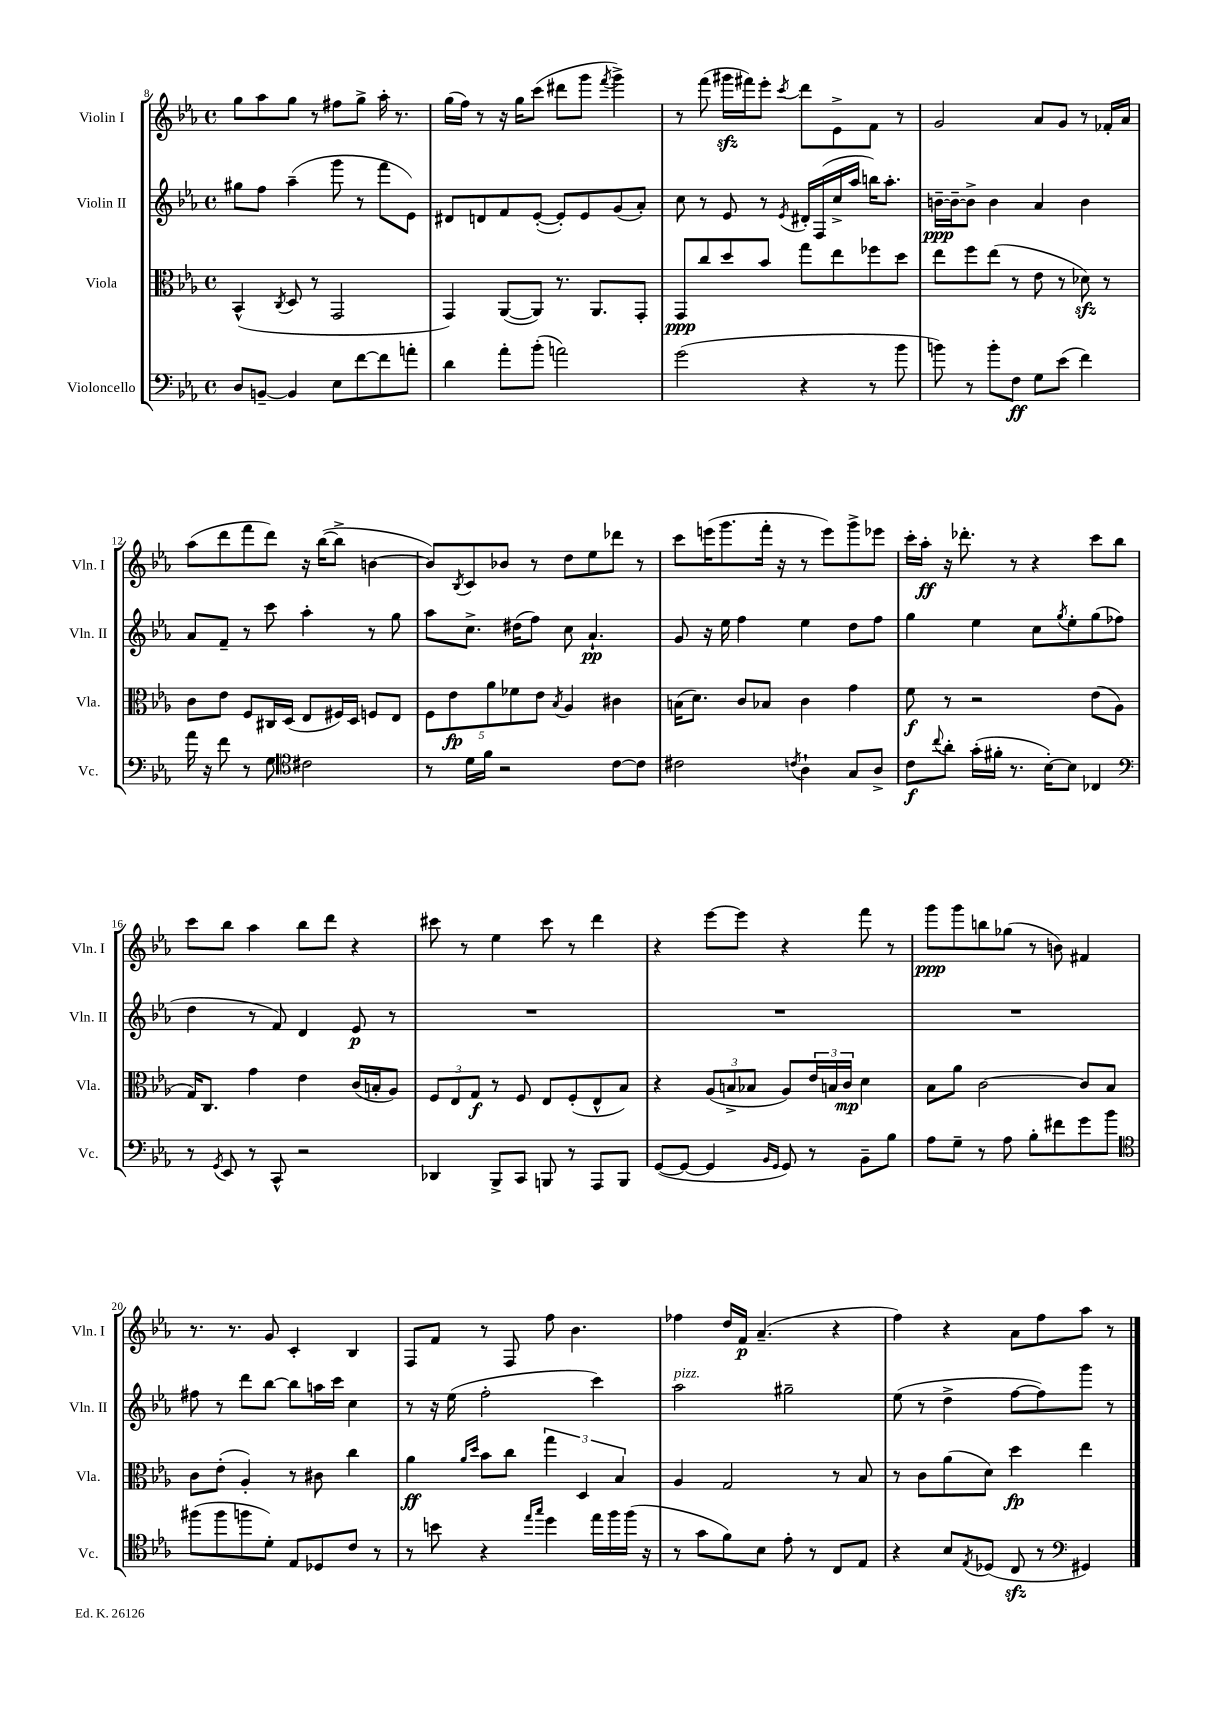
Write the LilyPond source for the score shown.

<<
\new StaffGroup <<
\new Staff = "s0" \with { instrumentName = "Violin I" shortInstrumentName = "Vln. I" } {
    \clef treble \key ees \major \defaultTimeSignature \time 4/4
    g''8 aes''8 g''8 r8 fis''8 g''8-> aes''16-. r8. |
    g''16( f''16) r8 r16 g''16 c'''8( dis'''8 g'''8 \acciaccatura { f'''8 } g'''4->) |
    r8 f'''8( gis'''16\sfz fis'''16) ees'''8-. \acciaccatura { c'''8 } d'''8 ees'8-> f'8 r8 |
    g'2 aes'8 g'8 r8 fes'16-. aes'16 |
    aes''8( d'''8 f'''8 d'''8) r16 bes''16~( bes''8-> b'4~ |
    b'8) \acciaccatura { bes8 } c'8 bes'8 r8 d''8 ees''8 des'''8 r8 |
    c'''8 e'''16( g'''8. f'''16-. r16 r8 e'''8) g'''8-> ees'''8 |
    c'''16-. aes''16-.\ff r16 des'''8.-. r8 r4 c'''8 bes''8 |
    c'''8 bes''8 aes''4 bes''8 d'''8 r4 |
    cis'''8 r8 ees''4 cis'''8 r8 d'''4 |
    r4 ees'''8~ ees'''8 r4 f'''8 r8 |
    g'''8\ppp g'''8 b''8 ges''8( r8 b'8) fis'4 |
    r8. r8. g'8 c'4-. bes4 |
    f8 f'8 r8 f8 f''8 bes'4. |
    fes''4 d''16 f'16\p aes'4.--( r4 |
    f''4) r4 aes'8 f''8 aes''8 r8 \bar "|." |
}
\new Staff = "s1" \with { instrumentName = "Violin II" shortInstrumentName = "Vln. II" } {
    \clef treble \key ees \major \defaultTimeSignature \time 4/4
    gis''8 f''8 aes''4--( g'''8 r8 f'''8 ees'8) |
    dis'8 d'8 f'8 ees'8~-.( ees'8-.) ees'8 g'8( aes'8-.) |
    c''8 r8 ees'8 r8 \acciaccatura { ees'8 } dis'16-. f16( c''16-> aes''16 b''16) aes''8.-. |
    b'16~--\ppp b'16~-- b'8-> b'4 aes'4 b'4 |
    aes'8 f'8-- r8 c'''8 aes''4-. r8 g''8 |
    aes''8 c''8.-> dis''16( f''8) c''8 aes'4.-!\pp |
    g'8 r16 ees''16 f''4 ees''4 d''8 f''8 |
    g''4 ees''4 c''8 \acciaccatura { g''8 } ees''8-. g''8( fes''8 |
    d''4 r8 f'8) d'4 ees'8\p r8 |
    R1 |
    R1 |
    R1 |
    fis''8 r8 d'''8 bes''8~ bes''8 a''16 c'''16 c''4 |
    r8 r16 ees''16( f''2-. c'''4) |
    aes''2^\markup { \italic "pizz." } gis''2-- |
    ees''8( r8 d''4-> f''8~ f''8) g'''8 r8 \bar "|." |
}
\new Staff = "s2" \with { instrumentName = "Viola" shortInstrumentName = "Vla." } {
    \clef alto \key ees \major \defaultTimeSignature \time 4/4
    bes,4-^( \acciaccatura { c8 } d8 r8 g,2 |
    g,4) aes,8~( aes,8) r8. aes,8. g,8-. |
    g,8\ppp c''8 d''8 bes'8 g''8 ees''8 fes''8 d''8 |
    ees''8 f''8 ees''8( r8 ees'8 r8 des'8\sfz) r8 |
    c'8 ees'8 f8 cis16 d16( ees8 fis16) d16 f8 ees8 |
    \tuplet 5/4 { f8 ees'8\fp aes'8 fes'8 ees'8 } \acciaccatura { bes8 } aes4 cis'4 |
    b16( d'8.) c'8 bes8 c'4 g'4 |
    f'8\f r8 r2 ees'8( aes8 |
    g16) c8. g'4 ees'4 c'16( b16-. aes8) |
    \tuplet 3/2 { f8 ees8 g8\f } r8 f8 ees8 f8-.( ees8-^ bes8) |
    r4 \tuplet 3/2 { aes8( b8-> bes8 } aes8) \tuplet 3/2 { ees'16 b16 c'16\mp } d'4 |
    bes8 aes'8 c'2~ c'8 bes8 |
    c'8 ees'8-.( aes4-.) r8 cis'8 c''4 |
    aes'4\ff \grace { aes'16 d''16 } bes'8 c''8 \tuplet 3/2 { g''4 d4 bes4 } |
    aes4 g2 r8 bes8 |
    r8 c'8 aes'8( d'8) d''4\fp ees''4 \bar "|." |
}
\new Staff = "s3" \with { instrumentName = "Violoncello" shortInstrumentName = "Vc." } {
    \clef bass \key ees \major \defaultTimeSignature \time 4/4
    d8 b,8~-- b,4 ees8 f'8~ f'8 a'8-. |
    d'4 aes'8-. bes'8-.( a'2) |
    g'2( r4 r8 bes'8 |
    b'8) r8 b'8-. f8\ff g8 ees'8( f'4) |
    aes'16 r16 f'8 r8 g8 \clef tenor cis'2 |
    r8 d'16 f'16 r2 c'8~ c'8 |
    cis'2 \acciaccatura { c'8 } aes4-! g8 aes8-> |
    c'8\f \appoggiatura { c''8 } aes'8-. g'16-.( fis'16-. r8. bes16~-.) bes8 ces4 |
    \clef bass r8 \acciaccatura { g,8 } ees,8 r8 c,8-^ r2 |
    des,4 bes,,8-> c,8 b,,8 r8 aes,,8 b,,8 |
    g,8~( g,8~ g,4 \grace { bes,16 g,16 } g,8) r8 bes,8-- bes8 |
    aes8 g8-- r8 aes8 bes8-. fis'8 g'8 bes'8 |
    \clef tenor fis''8( fis''8 f''8 d'8-.) ees8 des8 c'8 r8 |
    r8 b'8 r4 \grace { ees''16 g''16 } d''4 ees''16 f''16 f''16( r16 |
    r8 g'8 f'8) bes8 ees'8-. r8 c8 ees8 |
    r4 bes8 \acciaccatura { ees8 } des8( c8\sfz r8 \clef bass gis,4) \bar "|." |
}
>>
>>
\layout { \context { \Score currentBarNumber = #8 } }
